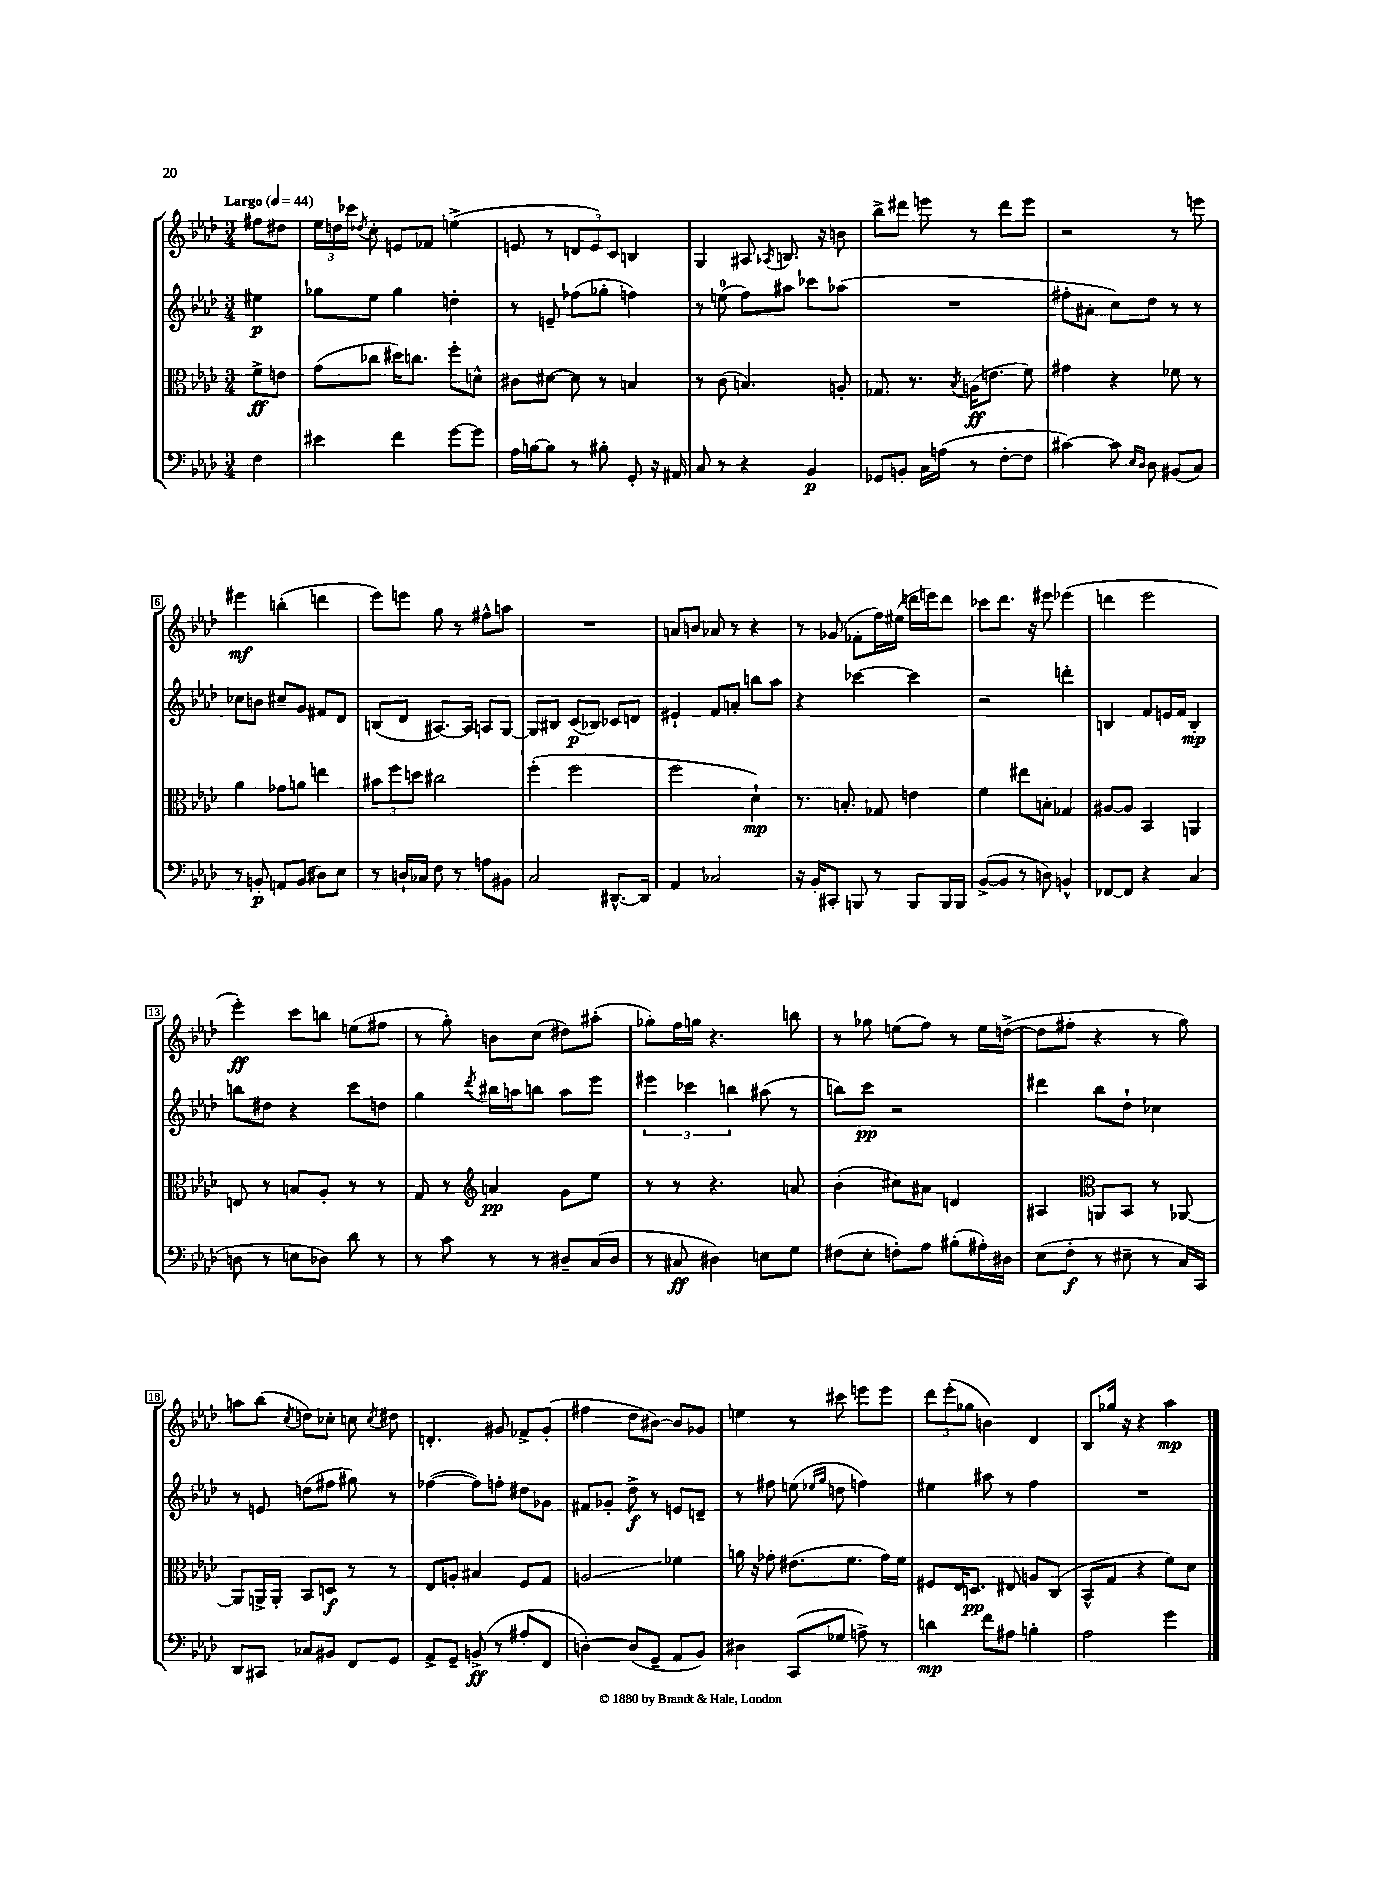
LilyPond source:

<<
\new StaffGroup <<
\new Staff = "s0" {
    \clef treble \key aes \major \numericTimeSignature \time 3/4 \partial 4 \tempo "Largo" 4 = 44
    \autoBeamOff fis''8[ dis''8] |
    \tuplet 3/2 { ees''16[ d''16 ces'''16] } \acciaccatura { des''8 } c''8-. e'8[ fes'8] e''4->( |
    e'8 r8 \tuplet 3/2 { d'8[ e'8) c'8] } b4 |
    g4 ais8 \acciaccatura { aes8 } b8. r16 b'8 |
    bes''8[-> dis'''8] e'''8 r8 dis'''8[ e'''8] |
    r2 r8 e'''8 |
    eis'''4\mf b''4-.( d'''4 |
    ees'''8[) e'''8] g''8 r8 fis''8[-^ a''8] |
    R2. |
    a'8[ b'8] aes'8 r8 r4 |
    r8 ges'8( fes'8[-. f''16) eis''16]( d'''16[ e'''16) d'''8] |
    ces'''8[ des'''8.] r16 eis'''8 ees'''4( |
    d'''4 ees'''2 |
    ees'''4-.\ff) c'''8[ b''8] e''8[( fis''8] |
    r8 g''8-.) b'8[ c''8]( dis''8[) ais''8]-.( |
    ges''8[-.) f''16 g''16] r4. b''8 |
    r8 ges''8 e''8[( f''8]) r8 e''16[ d''16]~->( |
    d''8[ fis''8]-. r4 r8 g''8) |
    a''8[ bes''8]( \acciaccatura { c''8 } d''8[) ces''8]-. c''8 \acciaccatura { c''8 } dis''8 |
    d'4.-. gis'8 fes'8[-> gis'8]-.( |
    fis''4 des''8[ bis'8]~) bis'8[ ges'8] |
    e''4 r8 cis'''8 e'''8[ e'''8] |
    \tuplet 3/2 { des'''8[ ees'''8-.( ges''8] } b'4) des'4 |
    bes8[ ges''16] r16 r4 aes''4\mp \bar "|." |
}
\new Staff = "s1" {
    \clef treble \key aes \major \numericTimeSignature \time 3/4 \partial 4
    \autoBeamOff eis''4\p |
    ges''8[ ees''8] ges''4 d''4-. |
    r8 e'8-- fes''8[( ges''8]-. f''4) |
    r8 e''8-0( f''8[) ais''8] ces'''8[ aes''8]( |
    R2. |
    fis''8[-. ais'8]-. c''8[) des''8] r8 r8 |
    ces''8[ b'8] cis''8[-- g'8] fis'8[ des'8] |
    b8[( des'8] ais8.[~) ais16] a8[ g8]~ |
    g8[ bis8] c'8[\p( bes8]) ces'8[ d'8] |
    eis'4-! f'8[ a'8]-. b''8[ aes''8] |
    r4 ces'''4~ ces'''4 |
    r2 d'''4-. |
    b4 f'8[ e'16 f'16] b4-.\mp |
    b''8[ dis''8] r4 c'''8[ d''8] |
    g''4 \acciaccatura { des'''8 } bis''16[ a''16 b''8] a''8[ ees'''8] |
    \tuplet 3/2 { eis'''4 ces'''4 b''4 } ais''8( r8 |
    b''8[) c'''8]\pp r2 |
    dis'''4 bes''8[ des''8]-! ces''4 |
    r8 e'8 d''8[( fis''8] gis''8) r8 |
    fes''4~( fes''8[) f''8]-. dis''8[ ges'8] |
    fis'8[ ges'8]-. des''8->\f r8 e'8[ d'8]-- |
    r8 fis''8 e''8( \grace { ees''16[ g''16] } d''8 f''4) |
    eis''4 ais''8 r8 f''4 |
    R2. \bar "|." |
}
\new Staff = "s2" {
    \clef alto \key aes \major \numericTimeSignature \time 3/4 \partial 4
    \autoBeamOff f'8[->\ff e'8] |
    g'8[( ces''8] dis''16[) c''8.] f''8[-. d'8]-^ |
    cis'8[ dis'8]~ dis'8 r8 b4 |
    r8 c'8( b4.) a8-. |
    ges8. r8. \acciaccatura { bes8 } a16[\ff( e'8.] f'8) |
    gis'4 r4 fes'8 r8 |
    aes'4 ges'8[ a'8] e''4 |
    \tuplet 3/2 { bis'8[ f''8 d''8] } cis''2 |
    f''4-.( f''2 |
    f''2 des'4-!\mp) |
    r8. b8.-. ges8 e'4 |
    f'4 eis''8[ b8]-. ges4 |
    ais8[~ ais8] bes,4 a,4 |
    e8 r8 b8[ aes8]-. r8 r8 |
    g8 r8 \clef treble a'4\pp g'8[ ees''8] |
    r8 r8 r4. a'8 |
    bes'4-.( cis''8[) ais'8] d'4 |
    ais4 \clef alto a,8[ bes,8] r8 aes,8~ |
    aes,8[ a,16-> a,16]-. bes,8[ d8]\f r8 r8 |
    ees8[ a8]-. bis4 f8[ g8] |
    a2\glissando fes'4 |
    a'16 r16 ges'8-. eis'8.[( f'8.] ges'16[) f'16] |
    fis8[ ees16 d8.]\pp eis8 a8[ c8]( |
    bes,8[-^ g8] r4 f'8[) des'8] \bar "|." |
}
\new Staff = "s3" {
    \clef bass \key aes \major \numericTimeSignature \time 3/4 \partial 4
    \autoBeamOff f4 |
    eis'4 f'4 g'8[~ g'8] |
    aes16[ b16~ b8] r8 bis8-. g,8-. r16 ais,16 |
    c8 r8 r4 bes,4\p |
    ges,8[ b,8]-. c16[ a16]( r8 f8[~-. f8] |
    cis'4~) cis'8 \grace { ees16[ des16] } des8 bis,8[( c8]) |
    r8 b,8-.\p a,8[ b,8]( dis8[) ees8] |
    r8 d16[-! ces16] f8 r8 a8[ bis,8] |
    c2 dis,8.[~-^ dis,16] |
    aes,4 ces2 |
    r16 bes,16[-. cis,8]-. b,,8 r8 b,,8[ b,,16 b,,16] |
    bes,8[~->( bes,8] r8 d8) b,4-^ |
    fes,8[~ fes,8] r4 c4( |
    d8 r8 e8[ des8]) des'8 r8 |
    r8 c'8 r8 r8 dis8[-- c16( dis16] |
    r8 cis8\ff dis4) e8[ g8] |
    fis8[( ees8]-. f8[-.) aes8] bis8[-.( ais16-.) dis16] |
    ees8[( f8]-.\f r8 eis8-- r8 c16[) c,16] |
    des,8[ cis,8] ces8[ bis,8] f,8[ g,8] |
    aes,8[-> g,8]-- b,8->\ff( r8 ais8[-. f,8] |
    d4~-.) d8[( g,8]-- aes,8[ bes,8]) |
    dis4 c,8[( ges8] a8->) r8 |
    d'4\mp f'8[ ais8] b4-. |
    aes2 g'4 \bar "|." |
}
>>
>>
\layout { \context { \Score \override BarNumber.stencil = #(make-stencil-boxer 0.1 0.3 ly:text-interface::print) } }
